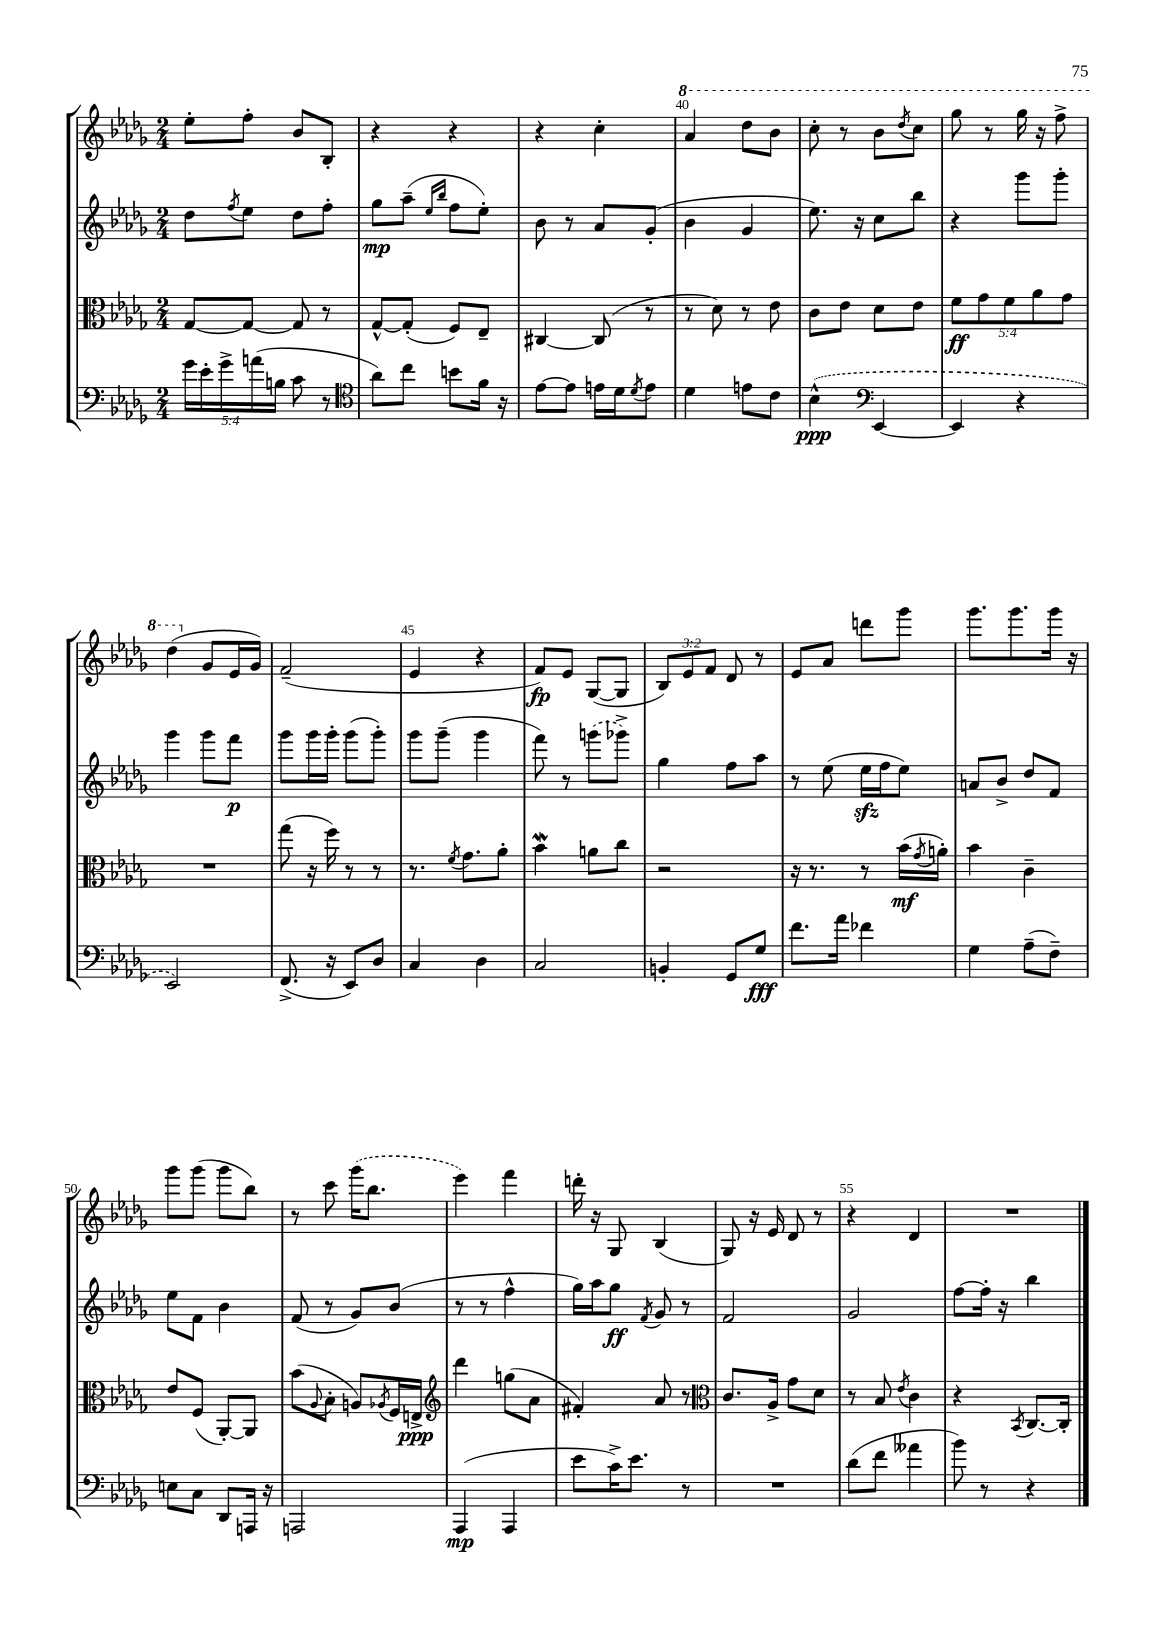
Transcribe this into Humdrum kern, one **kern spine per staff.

**kern	**dynam	**kern	**dynam	**kern	**dynam	**kern	**dynam
*part4	*part4	*part3	*part3	*part2	*part2	*part1	*part1
*staff4	*staff4	*staff3	*staff3	*staff2	*staff2	*staff1	*staff1
*clefF4	*	*clefC3	*	*clefG2	*	*clefG2	*
*k[b-e-a-d-g-]	*	*k[b-e-a-d-g-]	*	*k[b-e-a-d-g-]	*	*k[b-e-a-d-g-]	*
*M2/4	*	*M2/4	*	*M2/4	*	*M2/4	*
=37	=37	=37	=37	=37	=37	=37	=37
20g-\LL	.	[8G-/L	.	8dd-\L	.	8ee-'\L	.
20e-'\	.	.	.	.	.	.	.
20g-^\	.	.	.	.	.	.	.
.	.	.	.	8qff/	.	.	.
.	.	8G-/J_	.	8ee-\J	.	8ff'\J	.
(20an\	.	.	.	.	.	.	.
20Bn\JJ	.	.	.	.	.	.	.
8c\	.	8G-/]	.	8dd-\L	.	8b-/L	.
8r	.	8r	.	8ff'\J	.	8B-'/J	.
=38	=38	=38	=38	=38	=38	=38	=38
*clefC4	*	*	*	*	*	*	*
8a-\L)	.	[8G-^^/L	.	8gg-\L	mp	4r	.
8cc\J	.	(8G-'/J]	.	(8aa-~\J	.	.	.
.	.	.	.	16qqee-/LL	.	.	.
.	.	.	.	16qqbb-/JJ	.	.	.
8bn\L	.	8F/L)	.	8ff\L	.	4r	.
16f\Jk	.	8E-~/J	.	8ee-'\J)	.	.	.
16r	.	.	.	.	.	.	.
=39	=39	=39	=39	=39	=39	=39	=39
[8e-\L	.	[4C#X/	.	8b-\	.	4r	.
8e-\J]	.	.	.	8r	.	.	.
16en\LL	.	(8C#/]	.	8a-/L	.	4cc'\	.
16d-\J	.	.	.	.	.	.	.
8qd-/	.	.	.	.	.	.	.
8e\J	.	8r	.	(8g-'/J	.	.	.
=40	=40	=40	=40	=40	=40	=40	=40
*	*	*	*	*	*	*8va	*
4d-\	.	8r	.	4b-\	.	4aa-/	.
.	.	8d-\)	.	.	.	.	.
8en\L	.	8r	.	4g-/	.	8ddd-\L	.
8c\J	.	8e-\	.	.	.	8bb-\J	.
=41	=41	=41	=41	=41	=41	=41	=41
(4B-^^\	ppp	8c\L	.	8.ee-\)	.	8ccc'\	.
.	.	8e-\J	.	.	.	8r	.
.	.	.	.	16r	.	.	.
*clefF4	*	*	*	*	*	*	*
[4EE-/	.	8d-\L	.	8cc\L	.	8bb-\L	.
.	.	.	.	.	.	8qddd-/	.
.	.	8e-\J	.	8bb-\J	.	8ccc\J	.
=42	=42	=42	=42	=42	=42	=42	=42
4EE-/]	.	10f\L	ff	4r	.	8ggg-\	.
.	.	10g-\	.	.	.	.	.
.	.	.	.	.	.	8r	.
.	.	10f\	.	.	.	.	.
4r	.	.	.	8ggg-\L	.	16ggg-\	.
.	.	10a-\	.	.	.	.	.
.	.	.	.	.	.	16r	.
.	.	.	.	8ggg-'\J	.	8fff^\	.
.	.	10g-\J	.	.	.	.	.
!!LO:LB:g=z
=43	=43	=43	=43	=43	=43	=43	=43
2EE-/)	.	2r	.	4ggg-\	.	(4ddd-\	.
*	*	*	*	*	*	*X8va	*
.	.	.	.	8ggg-\L	.	8g-/L	.
.	.	.	.	8fff\J	p	16e-/L	.
.	.	.	.	.	.	16g-/JJ)	.
=44	=44	=44	=44	=44	=44	=44	=44
(8.FF^/	.	(8gg-\	.	8ggg-\L	.	(2f~/	.
.	.	16r	.	16ggg-\L	.	.	.
16r	.	16ff\)	.	16ggg-'\JJ	.	.	.
8EE-/L)	.	8r	.	(8ggg-\L	.	.	.
8D-/J	.	8r	.	8ggg-'\J)	.	.	.
=45	=45	=45	=45	=45	=45	=45	=45
4C/	.	8.r	.	8ggg-\L	.	4e-/	.
.	.	.	.	(8ggg-~\J	.	.	.
.	.	8qf/	.	.	.	.	.
.	.	8.g-\L	.	.	.	.	.
4D-\	.	.	.	4ggg-\	.	4r	.
.	.	8a-'\J	.	.	.	.	.
=46	=46	=46	=46	=46	=46	=46	=46
2C/	.	4b-W\	.	8fff\)	.	8f/L)	fp
.	.	.	.	8r	.	8e-/J	.
.	.	8an\L	.	(8gggn\L	.	([8G-/L	.
.	.	8cc\J	.	8ggg-X^\J)	.	8G-/J]	.
=47	=47	=47	=47	=47	=47	=47	=47
4BBn'/	.	2r	.	4gg-\	.	12B-/L)	.
.	.	.	.	.	.	12e-/	.
.	.	.	.	.	.	12f/J	.
8GG-/L	.	.	.	8ff\L	.	8d-/	.
8G-/J	fff	.	.	8aa-\J	.	8r	.
=48	=48	=48	=48	=48	=48	=48	=48
8.f\L	.	16r	.	8r	.	8e-/L	.
.	.	8.r	.	.	.	.	.
.	.	.	.	(8ee-\	.	8a-/J	.
16a-\Jk	.	.	.	.	.	.	.
4f-X\	.	8r	.	16ee-zz\LL	.	8dddn\L	.
.	.	.	.	16ff\J	.	.	.
.	.	(16b-\LL	mf	8ee-\J)	.	8ggg-\J	.
.	.	8qg-/	.	.	.	.	.
.	.	16an'\JJ)	.	.	.	.	.
=49	=49	=49	=49	=49	=49	=49	=49
4G-\	.	4b-\	.	8an/L	.	8.ggg-\L	.
.	.	.	.	8b-^/J	.	.	.
.	.	.	.	.	.	8.ggg-\	.
(8A-~\L	.	4c~\	.	8dd-/L	.	.	.
8F~\J)	.	.	.	8f/J	.	16ggg-\Jk	.
.	.	.	.	.	.	16r	.
!!LO:LB:g=z
=50	=50	=50	=50	=50	=50	=50	=50
8En\L	.	8e-/L	.	8ee-\L	.	8ggg-\L	.
8C\J	.	(8F/J	.	8f\J	.	(8ggg-\J	.
8DD-/L	.	[8AA-'/L)	.	4b-\	.	8ggg-\L	.
16AAAn/Jk	.	8AA-/J]	.	.	.	8bb-\J)	.
16r	.	.	.	.	.	.	.
=51	=51	=51	=51	=51	=51	=51	=51
2AAAn/	.	(8b-\L	.	(8f/	.	8r	.
.	.	8qqA-/	.	.	.	.	.
.	.	8B-'\J	.	8r	.	8ccc\	.
.	.	8An/L)	.	8g-/L)	.	(16ggg-\KL	.
.	.	.	.	.	.	8.bb-\J	.
.	.	8qA-X/	.	.	.	.	.
.	.	16F/L	.	(8b-/J	.	.	.
.	.	16En^/JJ	ppp	.	.	.	.
=52	=52	=52	=52	=52	=52	=52	=52
*	*	*clefG2	*	*	*	*	*
(4AAA-/	mp	4ddd-\	.	8r	.	4eee-\)	.
.	.	.	.	8r	.	.	.
4AAA-/	.	(8ggn\L	.	4ff^^\	.	4fff\	.
.	.	8a-\J	.	.	.	.	.
=53	=53	=53	=53	=53	=53	=53	=53
8e-\L	.	4f#X'/)	.	16gg-\LL)	.	16dddn'\	.
.	.	.	.	16aa-\J	.	16r	.
16c^\K)	.	.	.	8gg-\J	ff	8G-/	.
8.e-\J	.	.	.	.	.	.	.
.	.	.	.	8qf/	.	.	.
.	.	8a-/	.	8g-/	.	(4B-/	.
8r	.	8r	.	8r	.	.	.
=54	=54	=54	=54	=54	=54	=54	=54
*	*	*clefC3	*	*	*	*	*
2r	.	8.c/L	.	2f/	.	8G-/)	.
.	.	.	.	.	.	16r	.
.	.	16A-^/Jk	.	.	.	16e-/	.
.	.	8g-\L	.	.	.	8d-/	.
.	.	8d-\J	.	.	.	8r	.
=55	=55	=55	=55	=55	=55	=55	=55
(8d-\L	.	8r	.	2g-/	.	4r	.
8f\J	.	8B-/	.	.	.	.	.
.	.	8qe-/	.	.	.	.	.
4a--X\	.	4c\	.	.	.	4d-/	.
=56	=56	=56	=56	=56	=56	=56	=56
8b-\)	.	4r	.	[8ff\L	.	2r	.
8r	.	.	.	16ff'\Jk]	.	.	.
.	.	.	.	16r	.	.	.
.	.	8qBB-/	.	.	.	.	.
4r	.	[8.C/L	.	4bb-\	.	.	.
.	.	16C'/Jk]	.	.	.	.	.
==	==	==	==	==	==	==	==
*-	*-	*-	*-	*-	*-	*-	*-
